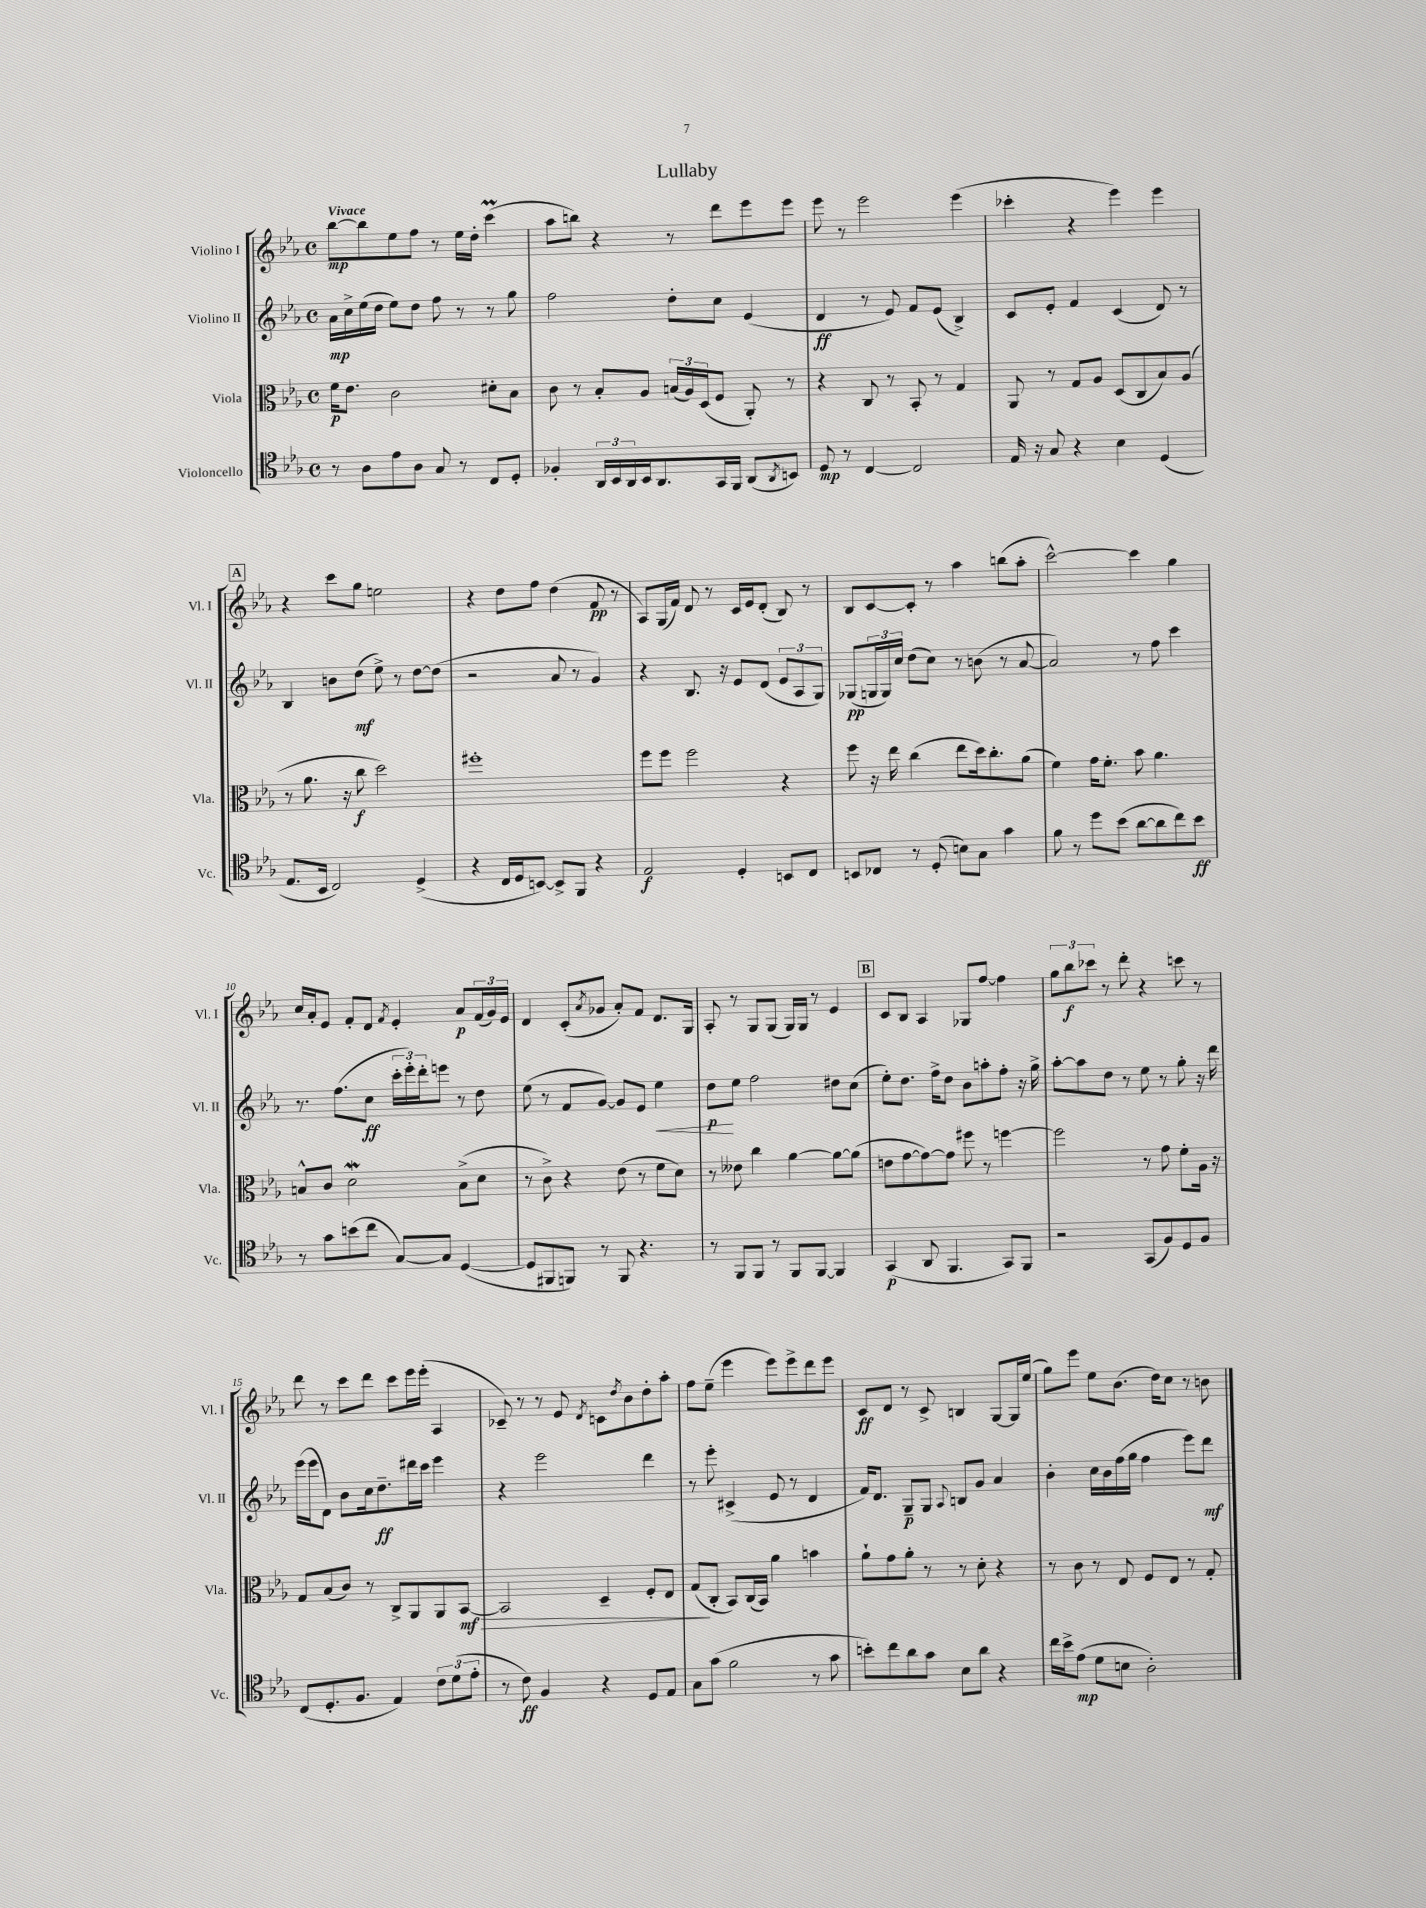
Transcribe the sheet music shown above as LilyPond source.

\header { title = "Lullaby" }
<<
\new StaffGroup <<
\new Staff = "s0" \with { instrumentName = "Violino I" shortInstrumentName = "Vl. I" } {
    \clef treble \key ees \major \defaultTimeSignature \time 4/4 \tempo "Vivace"
    bes''8~\mp bes''8 ees''8 f''8 r8 ees''16 d''16-. c'''4\prall( |
    aes''8 b''8) r4 r8 d'''8 ees'''8 ees'''8 |
    ees'''8 r8 ees'''2 ees'''4( |
    ces'''4-. r4 ees'''4) ees'''4 |
    \mark \markup { \box "A" } r4 c'''8 g''8 e''2 |
    r4 d''8 f''8 d''4( f'8\pp r8 |
    aes8) g16( f'16) d'8 r8 c'16 ees'16 d'8-.( bes8) r8 |
    bes8 c'8~ c'8-. r8 aes''4 b''8( aes''8-. |
    c'''2~-^) c'''4 g''4 |
    c''16 aes'16-. ees'8 f'8-. d'8 \acciaccatura { f'8 } ees'4-. aes'8\p \tuplet 3/2 { f'16( g'16) ees'16 } |
    d'4 c'8-.( \acciaccatura { aes'8 } ges'8 aes'8-.) f'8 d'8. g16 |
    aes8-. r8 g8 g8( g16) g16 r8 ees'4 |
    \mark \markup { \box "B" } c'8 bes8 aes4 ges8 f''8~ f''4 |
    \tuplet 3/2 { g''8 bes''8\f ces'''8 } r8 d'''8-. r4 c'''8 r8 |
    d'''8 r8 c'''8 d'''8 c'''8 ees'''16 ees'''16-.( aes4 |
    ces'8--) r8 r8 ees'8 \acciaccatura { d'8 } c'8 \acciaccatura { d''8 } bes'8 d''8-. aes''8-. |
    f''8 ees''8--( ees'''4 ees'''8) ees'''8-> d'''8 ees'''8 |
    c'8\ff d'8 r8 c'8-> b4 g8~ g16 ees''16( |
    g''8) ees'''8 ees''8 bes'8.( d''16) c''8 r8 b'8 \bar "|." |
}
\new Staff = "s1" \with { instrumentName = "Violino II" shortInstrumentName = "Vl. II" } {
    \clef treble \key ees \major \defaultTimeSignature \time 4/4
    aes'16\mp c''16-> ees''16( d''16 ees''8) d''8 f''8 r8 r8 g''8 |
    f''2 d''8-. c''8 ees'4( |
    d'4\ff r8 ees'8) f'8 ees'8( bes4->) |
    c'8 ees'8-. f'4 c'4( d'8) r8 |
    \mark \markup { \box "A" } bes4 b'8 d''8\mf( ees''8->) r8 d''8~ d''8( |
    r2 aes'8 r8 g'4) |
    r4 bes8. r16 ees'8 d'8( \tuplet 3/2 { ees'8 aes8 g8) } |
    ges8\pp( \tuplet 3/2 { g16 g16) c''16 } d''8( c''8) r8 b'8( r8 aes'8~ |
    aes'2) r8 f''8 c'''4 |
    r8. f''8.( c''8\ff \tuplet 3/2 { c'''16-. ees'''16-.) d'''16-. } e'''8 r8 d''8 |
    ees''8( r8 f'8 g'8~) g'8 ees'8 ees''4\< |
    d''8\p\! ees''8 f''2 dis''8 c''8( |
    \mark \markup { \box "B" } ees''8-.) d''8. f''16-> d''8 bes'8 a''8-. f''8-. r16 g''16-> |
    aes''8~-. aes''8 d''8 r8 ees''8 r8 g''8-. r16 d'''16 |
    ees'''16( ees'''16 d'8) bes'8 c''16 d''8.--\ff dis'''16 c'''16 ees'''4 |
    r4 ees'''2 d'''4 |
    r8 ees'''8-. cis'4->( ees'8 r8 d'4 |
    f'16) d'8. g8--\p g8 \appoggiatura { aes8 } b8 g'8 aes'4 |
    bes'4-. c''16 bes'16 f''16( g''16 f''4 ees'''8) d'''8\mf \bar "|." |
}
\new Staff = "s2" \with { instrumentName = "Viola" shortInstrumentName = "Vla." } {
    \clef alto \key ees \major \defaultTimeSignature \time 4/4
    f'16\p ees'8. c'2 dis'8-. bes8 |
    c'8 r8 bes8-. aes8 \tuplet 3/2 { b16( aes16) d16( } f8 aes,8-.) r8 |
    r4 c8 r8 bes,8-. r8 g4 |
    aes,8 r8 g8 aes8 d8( c8 bes8) aes8( |
    \mark \markup { \box "A" } r8 aes'8. r16 c''8\f d''2) |
    fis''1-. |
    f''8 f''8 f''2 r4 |
    f''8 r16 ees''16 c''4( ees''8 d''16) c''8.-. aes'8( |
    f'4) g'16 f'8.-. bes'8 aes'4. |
    b8-^ c'8 d'2\mordent b8->( d'8 |
    r8 c'8->) r4 ees'8( r8 f'8 d'8) |
    r8 eeses'8 c''4 aes'4~ aes'8~ aes'8( |
    \mark \markup { \box "B" } e'8 g'8~ g'8~) g'8 fis''8 r8 f''4~ |
    f''2 r8 g'8 f'8-. aes16 r16 |
    g8 bes8( c'8) r8 c8-> aes,8 aes,8 bes,8~\mf\> |
    bes,2 d4-- f8-. ees8 |
    g8\!( c8-. bes,8) c16( bes,16) aes'4 b'4 |
    aes'8-! g'8 aes'8-. r8 r8 d'8-. r4 |
    r8 c'8 r8 ees8 f8 ees8 r8 g8-. \bar "|." |
}
\new Staff = "s3" \with { instrumentName = "Violoncello" shortInstrumentName = "Vc." } {
    \clef tenor \key ees \major \defaultTimeSignature \time 4/4
    r8 aes8 ees'8 aes8 g8 r8 c8 d8-. |
    fes4-. \tuplet 3/2 { aes,16 bes,16 aes,16 } bes,16 aes,8. g,16 f,16 aes,8( \acciaccatura { aes,8 } b,8) |
    d8\mp r8 c4~ c2 |
    ees16 r16 g8 r4 bes4 d4( |
    \mark \markup { \box "A" } ees8. bes,16 c2) d4->( |
    r4 c16 d16 b,8~) b,8-> f,8 r4 |
    ees2\f d4-. b,8 c8 |
    b,8 ces8 r8 d8-.( b8) g8 g'4 |
    f'8 r8 d''8 bes'8( aes'8~ aes'8 c''8) bes'8\ff |
    r8 g'8 b'8( c''8 g8~) g8 d4~( |
    d8 fis,8 f,8) r8 f,8 r4. |
    r8 f,8 f,8 r8 f,8 f,8~ f,4 |
    \mark \markup { \box "B" } g,4\p( aes,8 f,4. g,8) f,8 |
    r2 g,8( f8) d8 f8 |
    c8( d8.-. f8. ees4) \tuplet 3/2 { c'8 d'8( ees'8-. } |
    r8 c'8\ff) f4 r4 d8 ees8 |
    g8 g'8( f'2 r8 g'8 |
    b'8-.) c''8 aes'8 g'8 bes8 aes'8 r4 |
    c''16 bes'16-> ees'8\mp( d'8 b8 aes2-.) \bar "|." |
}
>>
>>
